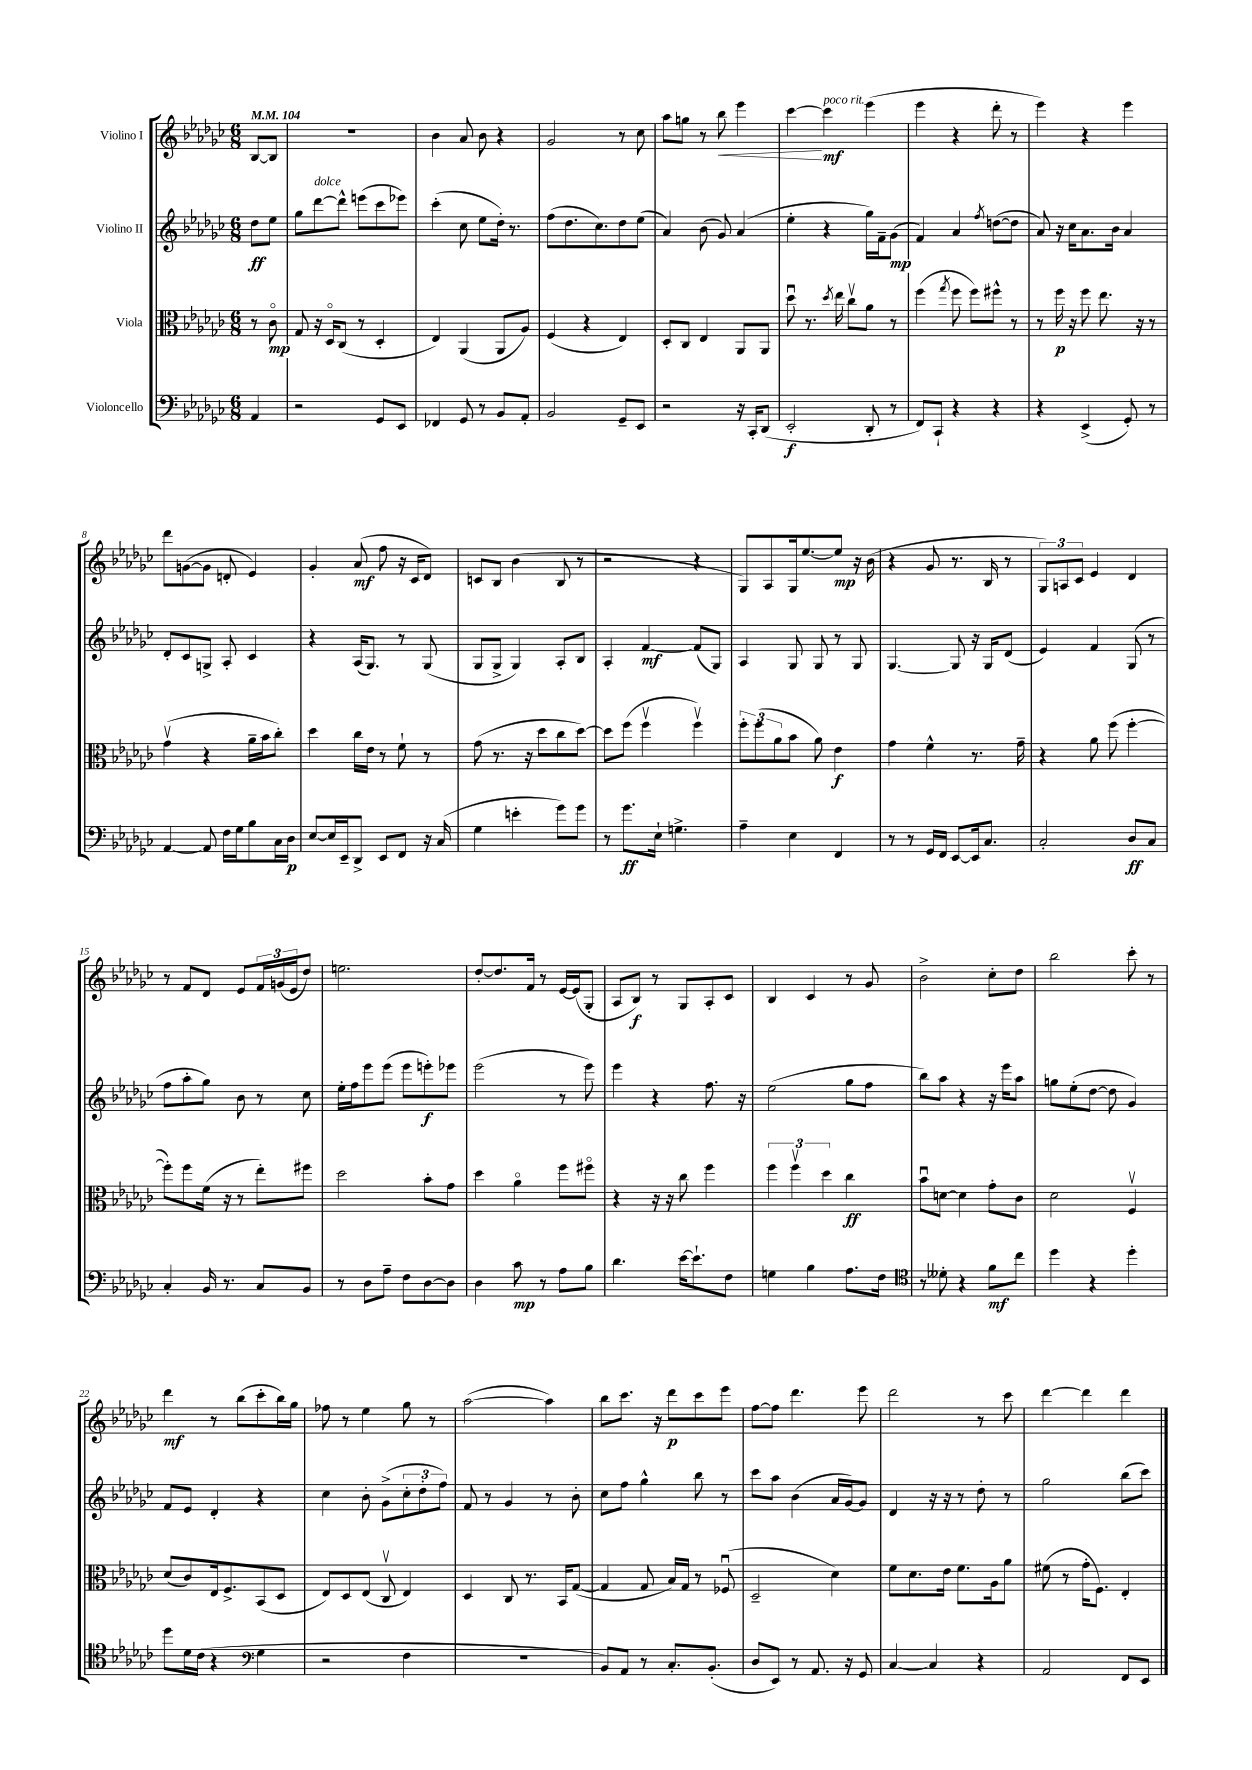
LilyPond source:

<<
\new StaffGroup <<
\new Staff = "s0" \with { instrumentName = "Violino I" } {
    \clef treble \key ges \major \numericTimeSignature \time 6/8 \partial 4 \tempo 4 = 104
    bes8~ bes8 |
    R2. |
    bes'4 aes'8 bes'8 r4 |
    ges'2 r8 ces''8 |
    aes''8 g''8 r8 bes''8\< ees'''4 |
    ces'''4~\! ces'''4\mf^\markup { \italic "poco rit." } ees'''4( |
    ees'''4 r4 des'''8-. r8 |
    ees'''4) r4 ees'''4 |
    des'''8 g'8~( g'8 d'8-. ees'4) |
    ges'4-. aes'8\mf( f''8 r16 ces'16 des'8) |
    c'8 bes8 bes'4( bes8 r8 |
    r2 r4 |
    ges8) aes8 ges16 ees''8.~ ees''8\mp r16 bes'16( |
    r4 ges'8 r8. bes16 r8 |
    \tuplet 3/2 { ges8) a8 ces'8 } ees'4 des'4 |
    r8 f'8 des'8 ees'8 \tuplet 3/2 { f'16 g'16( ees'16 } des''8) |
    e''2. |
    des''8~-. des''8. f'16 r8 ees'16~ ees'16( ges8-. |
    aes8 bes8\f) r8 ges8 aes8-. ces'8 |
    bes4 ces'4 r8 ges'8 |
    bes'2-> ces''8-. des''8 |
    bes''2 ces'''8-. r8 |
    des'''4\mf r8 bes''8( ces'''8-. bes''16) ges''16 |
    fes''8 r8 ees''4 ges''8 r8 |
    aes''2~( aes''4) |
    bes''8 ces'''8. r16 des'''8\p ces'''8 ees'''8 |
    f''8~ f''8 des'''4. ees'''8 |
    des'''2 r8 ces'''8 |
    des'''4~ des'''4 des'''4 \bar "|." |
}
\new Staff = "s1" \with { instrumentName = "Violino II" } {
    \clef treble \key ges \major \numericTimeSignature \time 6/8 \partial 4
    des''8\ff ees''8 |
    ges''8 des'''8~^\markup { \italic "dolce" } des'''8-^ e'''8( ces'''8 ees'''8) |
    ces'''4-.( ces''8 ees''8 des''16-.) r8. |
    f''8( des''8. ces''8.) des''8 ees''8( |
    aes'4) bes'8( ges'8) aes'4( |
    ees''4-. r4 ges''16) f'16-- ges'8\mp( |
    f'4) aes'4 \acciaccatura { f''8 } d''8~( d''8 |
    aes'8) r16 ces''16 aes'8. bes'16 aes'4 |
    des'8-. ces'8 g8-> aes8-. ces'4 |
    r4 aes16( ges8.) r8 ges8( |
    ges8 ges8-> ges4) aes8-. bes8 |
    aes4-. f'4~\mf f'8( ges8) |
    aes4 ges8 ges8 r8 ges8 |
    ges4.~ ges8 r16 ges16 des'8( |
    ees'4) f'4 ges8( r8 |
    f''8 aes''8-. ges''8) bes'8 r8 ces''8 |
    ees''16-. f''16 ees'''8 ees'''8( ees'''8 e'''8-.\f) ees'''8 |
    ees'''2( r8 ees'''8) |
    ees'''4 r4 f''8. r16 |
    ees''2( ges''8 f''8 |
    bes''8) aes''8 r4 r16 ees'''16 aes''8 |
    g''8 ees''8-.( des''8~ des''8 ges'4) |
    f'8 ees'8 des'4-. r4 |
    ces''4 bes'8-. ges'8->( \tuplet 3/2 { ces''8-. des''8-. f''8) } |
    f'8 r8 ges'4 r8 bes'8-. |
    ces''8 f''8 ges''4-^ bes''8 r8 |
    ces'''8 aes''8 bes'4( aes'16 ges'16~) ges'8 |
    des'4 r16 r16 r8 des''8-. r8 |
    ges''2 bes''8( ces'''8) \bar "|." |
}
\new Staff = "s2" \with { instrumentName = "Viola" } {
    \clef alto \key ges \major \numericTimeSignature \time 6/8 \partial 4
    r8 ces'8\flageolet\mp |
    ges8 r16 des16\flageolet ces8( r8 des4-. |
    ees4) aes,4( aes,8 aes8) |
    f4( r4 ees4) |
    des8-. ces8 ees4 aes,8 aes,8 |
    des''8\downbow r8. \acciaccatura { des''8 } ees''16 ces''8\upbow aes'8 r8 |
    f''4( \acciaccatura { ges''8 } f''8 f''8) fis''8-^ r8 |
    r8 f''16\p r16 f''8 ees''8. r16 r8 |
    ges'4\upbow( r4 aes'16-- bes'16 ces''8-.) |
    des''4 ces''16 ees'16 r8 f'8-! r8 |
    ges'8( r8. r16 des''8 ces''8 des''8~) |
    des''8 f''8( f''4\upbow f''4\upbow) |
    \tuplet 3/2 { f''8-. f''8( aes'8 } bes'8 aes'8) ees'4\f |
    ges'4 f'4-^ r8. ges'16-- |
    r4 aes'8 f''8( f''4~-. |
    f''8-.) f''8 f'16( r16 r8 ees''8-.) fis''8 |
    des''2 bes'8-. ges'8 |
    des''4 aes'4\flageolet f''8 fis''8\flageolet |
    r4 r16 r16 ces''8 f''4 |
    \tuplet 3/2 { f''4 f''4\upbow des''4 } ces''4\ff |
    bes'8\downbow d'8~ d'4 ges'8-. ces'8 |
    des'2 f4\upbow |
    des'8( ces'8) ees16 f8.-> bes,8( des8 |
    ees8) des8 ees8( ces8\upbow ees4) |
    des4 ces8 r8. bes,16 ges8~( |
    ges4 ges8 bes16) ges16 r8 fes8\downbow( |
    des2-- des'4) |
    f'8 des'8. ees'16 f'8. aes16 aes'8 |
    fis'8( r8 ges'16-. f8.) ees4-. \bar "|." |
}
\new Staff = "s3" \with { instrumentName = "Violoncello" } {
    \clef bass \key ges \major \numericTimeSignature \time 6/8 \partial 4
    aes,4 |
    r2 ges,8 ees,8 |
    fes,4 ges,8 r8 bes,8 aes,8-. |
    bes,2 ges,8-- ees,8 |
    r2 r16 ces,16-. des,8( |
    ees,2-.\f des,8-. r8 |
    f,8) ces,8-! r4 r4 |
    r4 ees,4->( ges,8-.) r8 |
    aes,4~ aes,8 f16 ges16 bes8 ces16 des16\p |
    ees8~ ees16 ees,16-- des,8-> ees,8 f,8 r16 ces16( |
    ges4 e'4-. ges'8) ges'8 |
    r8 ges'8.\ff ees16-! g4.-> |
    aes4-- ees4 f,4 |
    r8 r8 ges,16 f,16 ees,8~ ees,16 ces8. |
    ces2-. des8\ff ces8 |
    ces4-. bes,16 r8. ces8 bes,8 |
    r8 des8 aes8-- f8 des8~ des8 |
    des4 ces'8\mp r8 aes8 bes8 |
    des'4. ees'16~ ees'8.-! f8 |
    g4 bes4 aes8. f16 |
    \clef tenor r8 deses'8-. r4 f'8\mf ces''8 |
    des''4 r4 des''4-. |
    des''8 des'16 ces'16( r4 \clef bass ges4 |
    r2 f4 |
    R2. |
    bes,8) aes,8 r8 ces8.-. bes,8.-.( |
    des8 ees,8) r8 aes,8. r16 ges,8 |
    ces4~ ces4 r4 |
    aes,2 f,8 ees,8 \bar "|." |
}
>>
>>
